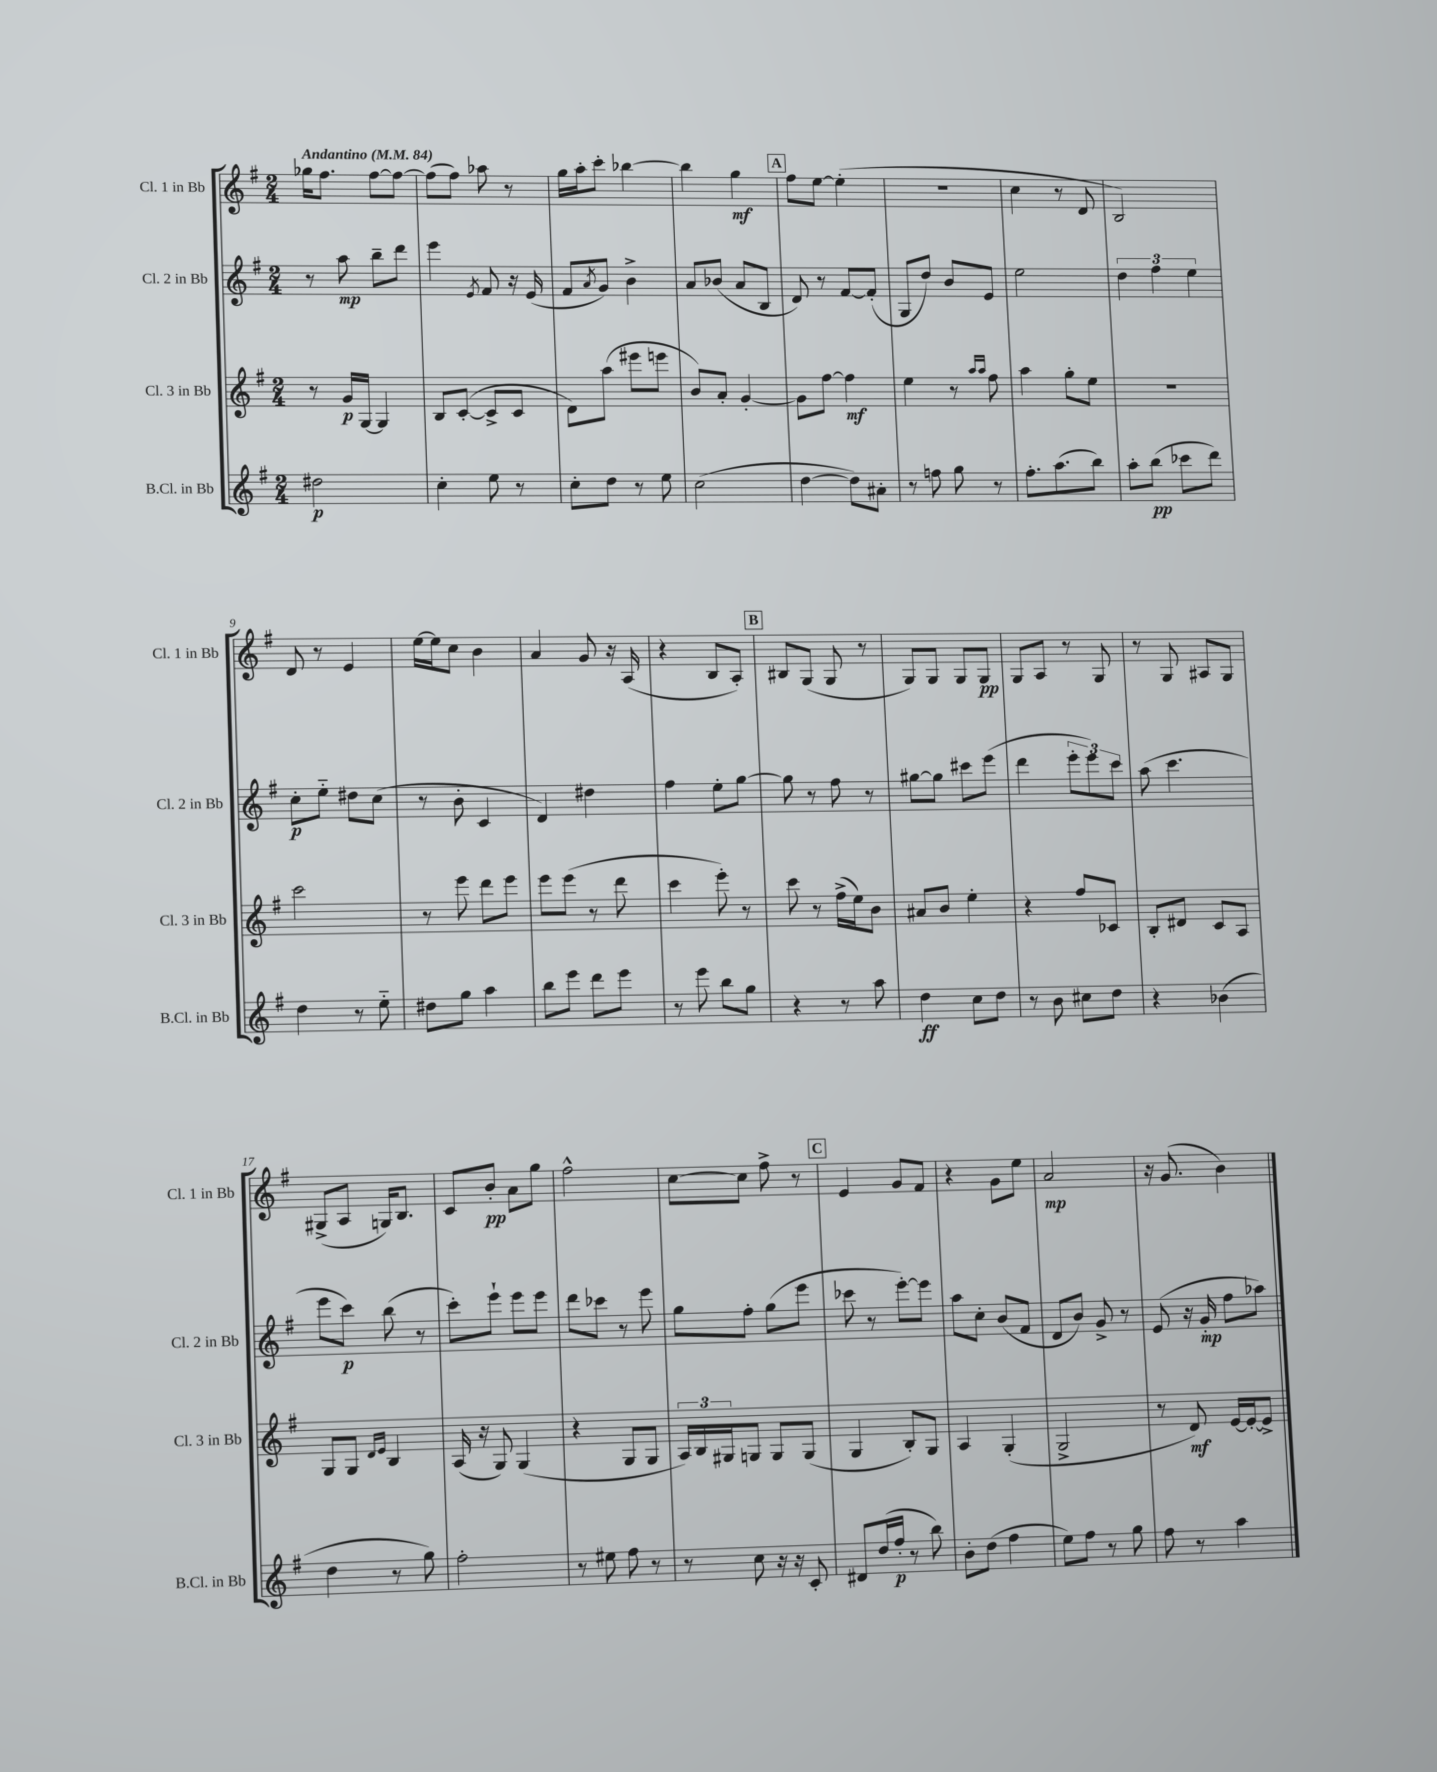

**kern	**dynam	**kern	**dynam	**kern	**dynam	**kern	**dynam
*part4	*part4	*part3	*part3	*part2	*part2	*part1	*part1
*staff4	*staff4	*staff3	*staff3	*staff2	*staff2	*staff1	*staff1
*I"B.Cl. in Bb	*	*I"Cl. 3 in Bb	*	*I"Cl. 2 in Bb	*	*I"Cl. 1 in Bb	*
*I'B.Cl. in Bb	*	*I'Cl. 3 in Bb	*	*I'Cl. 2 in Bb	*	*I'Cl. 1 in Bb	*
*clefG2	*	*clefG2	*	*clefG2	*	*clefG2	*
*k[f#]	*	*k[f#]	*	*k[f#]	*	*k[f#]	*
*M2/4	*	*M2/4	*	*M2/4	*	*M2/4	*
*MM84	*	*MM84	*	*MM84	*	*MM84	*
=1	=1	=1	=1	=1	=1	=1	=1
!	!	!	!	!	!	!LO:TX:a:B:t=Andantino	!
2dd#X\	p	8r	.	8r	.	16gg-X\KL	.
.	.	.	.	.	.	8.ff#\J	.
.	.	16g/LL	p	8aa\	mp	.	.
.	.	[16G/JJ	.	.	.	.	.
.	.	4G/]	.	8bb~\L	.	[8ff#\L	.
.	.	.	.	8ddd\J	.	8ff#\J_	.
=2	=2	=2	=2	=2	=2	=2	=2
4cc'\	.	8B/L	.	4eee\	.	(8ff#\L]	.
.	.	([8c'/J	.	.	.	8ff#\J)	.
.	.	.	.	8qe/	.	.	.
8ee\	.	8c^/L]	.	8f#/	.	8aa-X\	.
8r	.	8c/J	.	16r	.	8r	.
.	.	.	.	(16e/	.	.	.
=3	=3	=3	=3	=3	=3	=3	=3
8cc'\L	.	8d\L)	.	8f#/L	.	16gg\LL	.
.	.	.	.	.	.	16aa'\J	.
.	.	.	.	8qa/	.	.	.
8dd\J	.	(8aa\J	.	8g/J)	.	8ccc'\J	.
8r	.	8eee#X\L	.	4b^\	.	[4bb-X\	.
8ee\	.	8eeen\J	.	.	.	.	.
=4	=4	=4	=4	=4	=4	=4	=4
(2cc\	.	8b/L)	.	8a/L	.	4bb-\]	.
.	.	8a'/J	.	(8b-X/J	.	.	.
.	.	[4g'/	.	8a/L	.	4gg\	mf
.	.	.	.	8B/J	.	.	.
!!LO:REH:place=s1:t=A
=5	=5	=5	=5	=5	=5	=5	=5
[4dd\	.	8g\L]	.	8d/)	.	8ff#\L	.
.	.	[8ff#\J	.	8r	.	[8ee\J	.
8dd\L])	.	4ff#\]	mf	[8f#/L	.	(4ee'\]	.
8a#X'\J	.	.	.	(8f#'/J]	.	.	.
=6	=6	=6	=6	=6	=6	=6	=6
8r	.	4ee\	.	8G/L	.	2r	.
8ffn\	.	.	.	8dd/J)	.	.	.
8gg\	.	8r	.	8b/L	.	.	.
.	.	16qqaa/LL	.	.	.	.	.
.	.	16qqaa/JJ	.	.	.	.	.
8r	.	8ff#\	.	8e/J	.	.	.
=7	=7	=7	=7	=7	=7	=7	=7
8.ff#'\L	.	4aa\	.	2ee\	.	4cc\	.
(8.aa\	.	.	.	.	.	.	.
.	.	8gg'\L	.	.	.	8r	.
8bb\J)	.	8ee\J	.	.	.	8d/	.
=8	=8	=8	=8	=8	=8	=8	=8
8aa'\L	.	2r	.	6dd\	.	2B/)	.
(8bb\J	pp	.	.	.	.	.	.
.	.	.	.	6ff#\	.	.	.
8ccc-X\L	.	.	.	.	.	.	.
.	.	.	.	6ee\	.	.	.
8ddd\J)	.	.	.	.	.	.	.
!!LO:LB:g=z
=9	=9	=9	=9	=9	=9	=9	=9
4dd\	.	2ccc\	.	8cc'\L	p	8d/	.
.	.	.	.	8ee\J	.	8r	.
8r	.	.	.	8dd#X\L	.	4e/	.
8ee\	.	.	.	(8cc\J	.	.	.
=10	=10	=10	=10	=10	=10	=10	=10
8dd#X\L	.	8r	.	8r	.	[16ee\LL	.
.	.	.	.	.	.	16ee\J]	.
8gg\J	.	8eee\	.	8b'\	.	8cc\J	.
4aa\	.	8ddd\L	.	4c/	.	4b\	.
.	.	8eee\J	.	.	.	.	.
=11	=11	=11	=11	=11	=11	=11	=11
8bb\L	.	8eee\L	.	4d/)	.	4a/	.
8eee\J	.	(8eee\J	.	.	.	.	.
8ddd\L	.	8r	.	4dd#X\	.	8g/	.
8eee\J	.	8ddd\	.	.	.	16r	.
.	.	.	.	.	.	(16A/	.
=12	=12	=12	=12	=12	=12	=12	=12
8r	.	4ccc\	.	4ff#\	.	4r	.
8eee\	.	.	.	.	.	.	.
8bb\L	.	8eee'\)	.	8ee'\L	.	8B/L	.
8gg\J	.	8r	.	[8gg\J	.	8A'/J)	.
!!LO:REH:place=s1:t=B
=13	=13	=13	=13	=13	=13	=13	=13
4r	.	8ccc\	.	8gg\]	.	8B#X/L	.
.	.	8r	.	8r	.	(8G/J	.
8r	.	(16ff#^\LL	.	8ff#\	.	8G/	.
.	.	16ee\J)	.	.	.	.	.
8aa\	.	8b\J	.	8r	.	8r	.
=14	=14	=14	=14	=14	=14	=14	=14
4dd\	ff	8a#X/L	.	[8gg#X\L	.	8G/L)	.
.	.	8b/J	.	8gg#\J]	.	8G/J	.
8cc\L	.	4ee'\	.	8ccc#X\L	.	8G/L	.
8dd\J	.	.	.	(8eee\J	.	8G/J	pp
=15	=15	=15	=15	=15	=15	=15	=15
8r	.	4r	.	4ddd\	.	8G/L	.
8b\	.	.	.	.	.	8A/J	.
8cc#X\L	.	8ff#/L	.	12eee'\L	.	8r	.
.	.	.	.	12eee\)	.	.	.
8dd\J	.	8c-X/J	.	.	.	8G/	.
.	.	.	.	12ccc\J	.	.	.
=16	=16	=16	=16	=16	=16	=16	=16
4r	.	8B'/L	.	(8aa\	.	8r	.
.	.	8d#X/J	.	4.ccc\	.	8G/	.
(4b-X\	.	8c/L	.	.	.	8A#X/L	.
.	.	8A/J	.	.	.	8G/J	.
!!LO:LB:g=z
=17	=17	=17	=17	=17	=17	=17	=17
4dd\	.	8G/L	.	8eee\L	.	(8G#X^/L	.
.	.	8G/J	.	8ccc\J)	p	8A/J	.
.	.	16qqd/LL	.	.	.	.	.
.	.	16qqe/JJ	.	.	.	.	.
8r	.	4B/	.	(8bb\	.	16Gn/KL)	.
.	.	.	.	.	.	8.B/J	.
8gg\)	.	.	.	8r	.	.	.
=18	=18	=18	=18	=18	=18	=18	=18
2ff#'\	.	(16A/	.	8ccc'\L)	.	8c/L	.
.	.	16r	.	.	.	.	.
.	.	8G/)	.	8eee`\J	.	8b'/J	pp
.	.	(4G/	.	8eee\L	.	8a\L	.
.	.	.	.	8eee\J	.	8gg\J	.
=19	=19	=19	=19	=19	=19	=19	=19
8r	.	4r	.	8ddd\L	.	2ff#^^\	.
8ee#X\	.	.	.	8ccc-X\J	.	.	.
8ff#\	.	8G/L	.	8r	.	.	.
8r	.	8G/J	.	8eee\	.	.	.
=20	=20	=20	=20	=20	=20	=20	=20
8r	.	24A/LL)	.	8gg\L	.	[8cc\L	.
.	.	24B/	.	.	.	.	.
.	.	24G#X/J	.	.	.	.	.
8cc\	.	8Gn/J	.	8ff#'\J	.	8cc\J]	.
16r	.	8G/L	.	(8gg\L	.	8ff#^\	.
16r	.	.	.	.	.	.	.
8c'/	.	(8G/J	.	8eee\J	.	8r	.
!!LO:REH:place=s1:t=C
=21	=21	=21	=21	=21	=21	=21	=21
8d#X/L	.	4G/	.	8ccc-X\	.	4e/	.
(16dd/L	.	.	.	8r	.	.	.
16ff#'/JJ	p	.	.	.	.	.	.
8r	.	8B'/L)	.	[8eee'\L)	.	8g/L	.
8bb\)	.	8G/J	.	8eee\J]	.	8f#/J	.
=22	=22	=22	=22	=22	=22	=22	=22
8b'\L	.	4A/	.	8aa\L	.	4r	.
(8dd\J	.	.	.	8cc'\J	.	.	.
4ff#\	.	(4G'/	.	(8b/L	.	8g\L	.
.	.	.	.	8f#/J	.	8ee\J	.
=23	=23	=23	=23	=23	=23	=23	=23
8ee\L)	.	2G^/	.	8d/L	.	2a/	mp
8ff#\J	.	.	.	8b/J)	.	.	.
8r	.	.	.	8g^/	.	.	.
8gg\	.	.	.	8r	.	.	.
=24	=24	=24	=24	=24	=24	=24	=24
8ff#\	.	8r	.	(8e/	.	16r	.
.	.	.	.	.	.	(8.g/	.
8r	.	8d/)	mf	16r	.	.	.
.	.	.	.	16g'/	mp	.	.
4aa\	.	[16e/LL	.	8ff#\L	.	4b\)	.
.	.	16e'/J_	.	.	.	.	.
.	.	8e^/J]	.	8aa-X\J)	.	.	.
==	==	==	==	==	==	==	==
*-	*-	*-	*-	*-	*-	*-	*-
